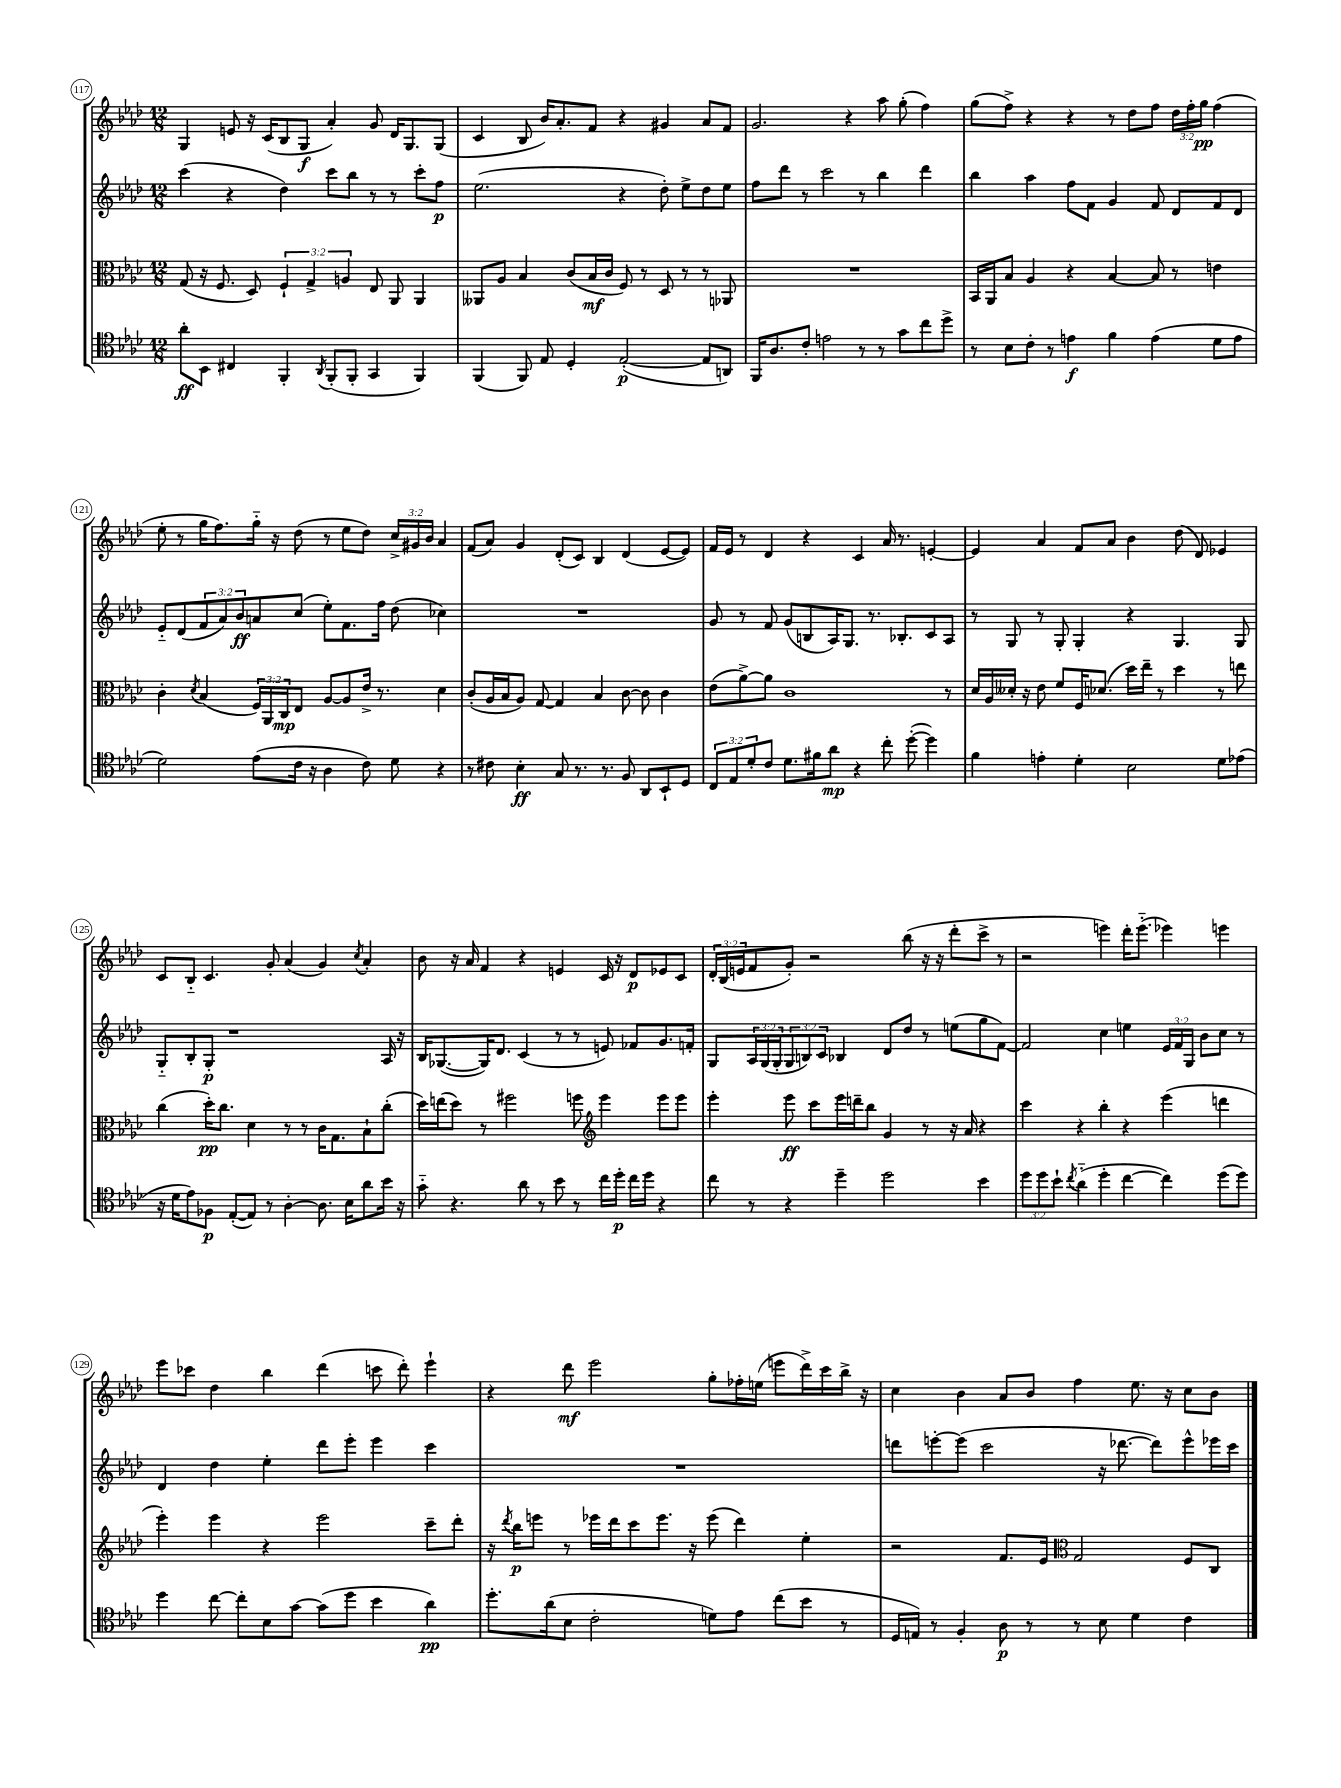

**kern	**kern	**kern	**kern
*staff4	*staff3	*staff2	*staff1
*clefC4	*clefC3	*clefG2	*clefG2
*k[b-e-a-d-]	*k[b-e-a-d-]	*k[b-e-a-d-]	*k[b-e-a-d-]
*M12/8	*M12/8	*M12/8	*M12/8
8a-'	(8G	(4ccc	4G
8BB-	16r	.	.
.	8.F	.	.
4C#	.	4r	8e
.	8D-)	.	16r
.	.	.	(16c
4FF'	6F`	4dd-)	8B-
.	.	.	8G
.	6G^	.	.
8qAA-	.	.	.
(8FF'	.	8ccc	4a-')
.	6A	.	.
8FF'	.	8bb-	.
4GG	8E-	8r	8g
.	8AA-	8r	16d-
.	.	.	8.G
4FF)	4AA-	8ccc'	.
.	.	8ff	(8G
=	=	=	=
(4FF	8AA--	(2.ee-	4c
.	8A-	.	.
8FF)	4B-	.	8B-
8E-	.	.	16b-)
.	.	.	8.a-'
4D-'	(8c	.	.
.	16B-	.	8f
.	16c	.	.
([2E-'	8F)	4r	4r
.	8r	.	.
.	8D-	8dd-')	4g#
.	8r	8ee-^	.
8E-]	8r	8dd-	8a-
8AA)	8AA-	8ee-	8f
=	=	=	=
16FF	1.r	8ff	2.g
8.A-	.	.	.
.	.	8ddd-	.
8c'	.	8r	.
2e	.	2ccc	.
.	.	.	4r
8r	.	8r	.
8r	.	4bb-	8aa-
8g	.	.	(8gg'
8cc	.	4ddd-	4ff)
8dd-^	.	.	.
=	=	=	=
8r	16BB-	4bb-	(8gg
.	16AA-	.	.
8B-	8B-	.	8ff^)
8c'	4A-	4aa-	4r
8r	.	.	.
4e	4r	8ff	4r
.	.	8f	.
4f	[4B-	4g	8r
.	.	.	8dd-
(4e	8B-]	8f	8ff
.	8r	8d-	24dd-
.	.	.	24ff'
.	.	.	24gg
8d-	4e	8f	(4ff
8e	.	8d-	.
=	=	=	=
2d-)	4c'	8e-'~	8ee-'
.	.	(8d-	8r
.	8qd-	.	.
.	(4B-	12f	16gg
.	.	.	8.ff)
.	.	12a-)	.
.	.	12b-	.
(8e-	24F)	8a	16gg'~
.	24AA-	.	.
.	.	.	16r
.	24C	.	.
16c	8E-	(8cc	(8dd-
16r	.	.	.
4A-	[8A-	8ee-')	8r
.	8A-]	8.f	8ee-
8c)	16e-^	.	8dd-)
.	8.r	16ff	.
8d-	.	(8dd-	24cc^
.	.	.	24g#
.	.	.	24b-
4r	4d-	4cc-)	4a-
=	=	=	=
8r	(8c'	1.r	(8f
8c#	16A-	.	8a-)
.	16B-	.	.
4B-'	8A-)	.	4g
.	[8G	.	.
8G	4G]	.	(8d-'
8.r	.	.	8c)
.	4B-	.	4B-
8.r	.	.	.
8F	[8c	.	(4d-
8AA-	8c]	.	.
8BB-`	4c	.	[8e-
8D-	.	.	8e-])
=	=	=	=
12C	(8e-	8g	16f
.	.	.	16e-
12E-	.	.	.
.	[8a-^)	8r	8r
12d-'	.	.	.
8c	8a-]	8f	4d-
8.d-	1c	(8g	.
.	.	8B	4r
16f#	.	.	.
8a-	.	16A-)	.
.	.	8.G	.
4r	.	.	4c
.	.	8.r	.
8cc'	.	.	16a-
.	.	8.B-'	8.r
([8dd-'	.	.	.
4dd-])	.	8c	[4e'
.	8r	8A-	.
=	=	=	=
4f	16d-	8r	4e]
.	16A-	.	.
.	16d--'	8G	.
.	16r	.	.
4e'	8e-	8r	4a-
.	8f	8G'	.
4d-'	16F	4G'	8f
.	(8.d-	.	.
.	.	.	8a-
2B-	16dd-)	4r	4b-
.	16ee-~	.	.
.	8r	.	.
.	4dd-	4.G	(8dd-
.	.	.	8d-)
8d-	8r	.	4e-
(8e-	8ee	8G	.
=	=	=	=
16r	(4cc	8G'~	8c
16d-	.	.	.
8e-)	.	8B-'	8B-'~
8F-	16dd-')	8G'	4.c
.	8.cc	.	.
([8E-'	.	1r	.
8E-])	4d-	.	.
8r	.	.	8g'
[4A-'	8r	.	(4a-
.	8r	.	.
8.A-]	16c	.	4g)
.	8.G	.	.
16B-	.	.	.
.	.	.	8qcc
8a-	8B-`	.	4a-'
16b-	(8cc'	16A-	.
16r	.	16r	.
=	=	=	=
8g'~	16dd-)	16B-	8b-
.	(16ee	([8.G-	.
4.r	8dd-)	.	16r
.	.	.	16a-
.	8r	16G-])	4f
.	.	8.d-	.
.	2ff#	.	.
8a-	.	(4c	4r
8r	.	.	.
8b-	.	8r	4e
8r	8ff	8r	.
*	*clefG2	*	*
16cc	4eee-	8e)	16c
16dd-'	.	.	16r
16cc	.	8f-	8d-
16dd-	.	.	.
4r	8eee-	8.g	8e-
.	8eee-	.	8c
.	.	16f'	.
=	=	=	=
8cc	4eee-'	8G	24d-'
.	.	.	(24B-
.	.	.	24e
8r	.	24A-	8f
.	.	(24G	.
.	.	24G'	.
4r	8eee-	12G	8g')
.	.	12B)	.
.	8ccc	.	2r
.	.	12c	.
4dd-~	16eee-	4B-	.
.	16ddd~	.	.
.	8bb-	.	.
2dd-	4g	8d-	.
.	.	8dd-	(8bb-
.	8r	8r	16r
.	.	.	16r
.	16r	(8ee	8ddd-'
.	16a-	.	.
4b-	4r	8gg	8ccc^
.	.	[8f)	8r
=	=	=	=
12dd-	4ccc	2f]	2r
12dd-	.	.	.
12b-`	.	.	.
8qcc	.	.	.
(4a-'~	4r	.	.
4dd-'	4bb-'	4cc	4eee)
[4cc	4r	4ee	16ddd-'
.	.	.	(8.eee'~
4cc])	(4eee-	24e-	4eee-)
.	.	24f	.
.	.	24G	.
.	.	8b-	.
(8dd-	4ddd	8cc	4eee
8dd-)	.	8r	.
=	=	=	=
4dd-	4eee-')	4d-	8eee-
.	.	.	8ccc-
[8cc	4eee-	4dd-	4dd-
8cc']	.	.	.
8B-	4r	4ee-'	4bb-
[8g	.	.	.
(8g]	2eee-	8ddd-	(4ddd-
8dd-	.	8eee-'	.
4b-	.	4eee-	8ccc
.	.	.	8ddd-')
4a-)	8ccc~	4ccc	4eee-`
.	8ddd-'	.	.
=	=	=	=
8.dd-'	16r	1.r	4r
.	8qddd-	.	.
.	16bb-	.	.
.	8eee	.	.
(16a-	.	.	.
8B-	8r	.	8ddd-
2c'	16eee-	.	2eee-
.	16ddd-	.	.
.	8ccc	.	.
.	8.eee-	.	.
.	16r	.	.
8d)	(8eee-	.	8gg'
8e-	4ddd-)	.	16ff-'
.	.	.	(16ee
(8cc	.	.	8eee
8b-	4ee-'	.	16ddd-^)
.	.	.	16ccc
8r	.	.	16bb-^
.	.	.	16r
=	=	=	=
16D-	2r	8ddd	4cc
16E)	.	.	.
8r	.	[8eee'	.
4F'	.	(8eee]	4b-
.	.	2ccc	.
8A-	8.f	.	8a-
8r	.	.	8b-
.	16e-	.	.
*	*clefC3	*	*
8r	2G	.	4ff
8B-	.	16r	.
.	.	[8.ddd-	.
4d-	.	.	8.ee-
.	.	8ddd-])	.
.	.	.	16r
4c	8F	8eee^^	8cc
.	8C	16eee-	8b-
.	.	16ccc	.
==	==	==	==
*-	*-	*-	*-
